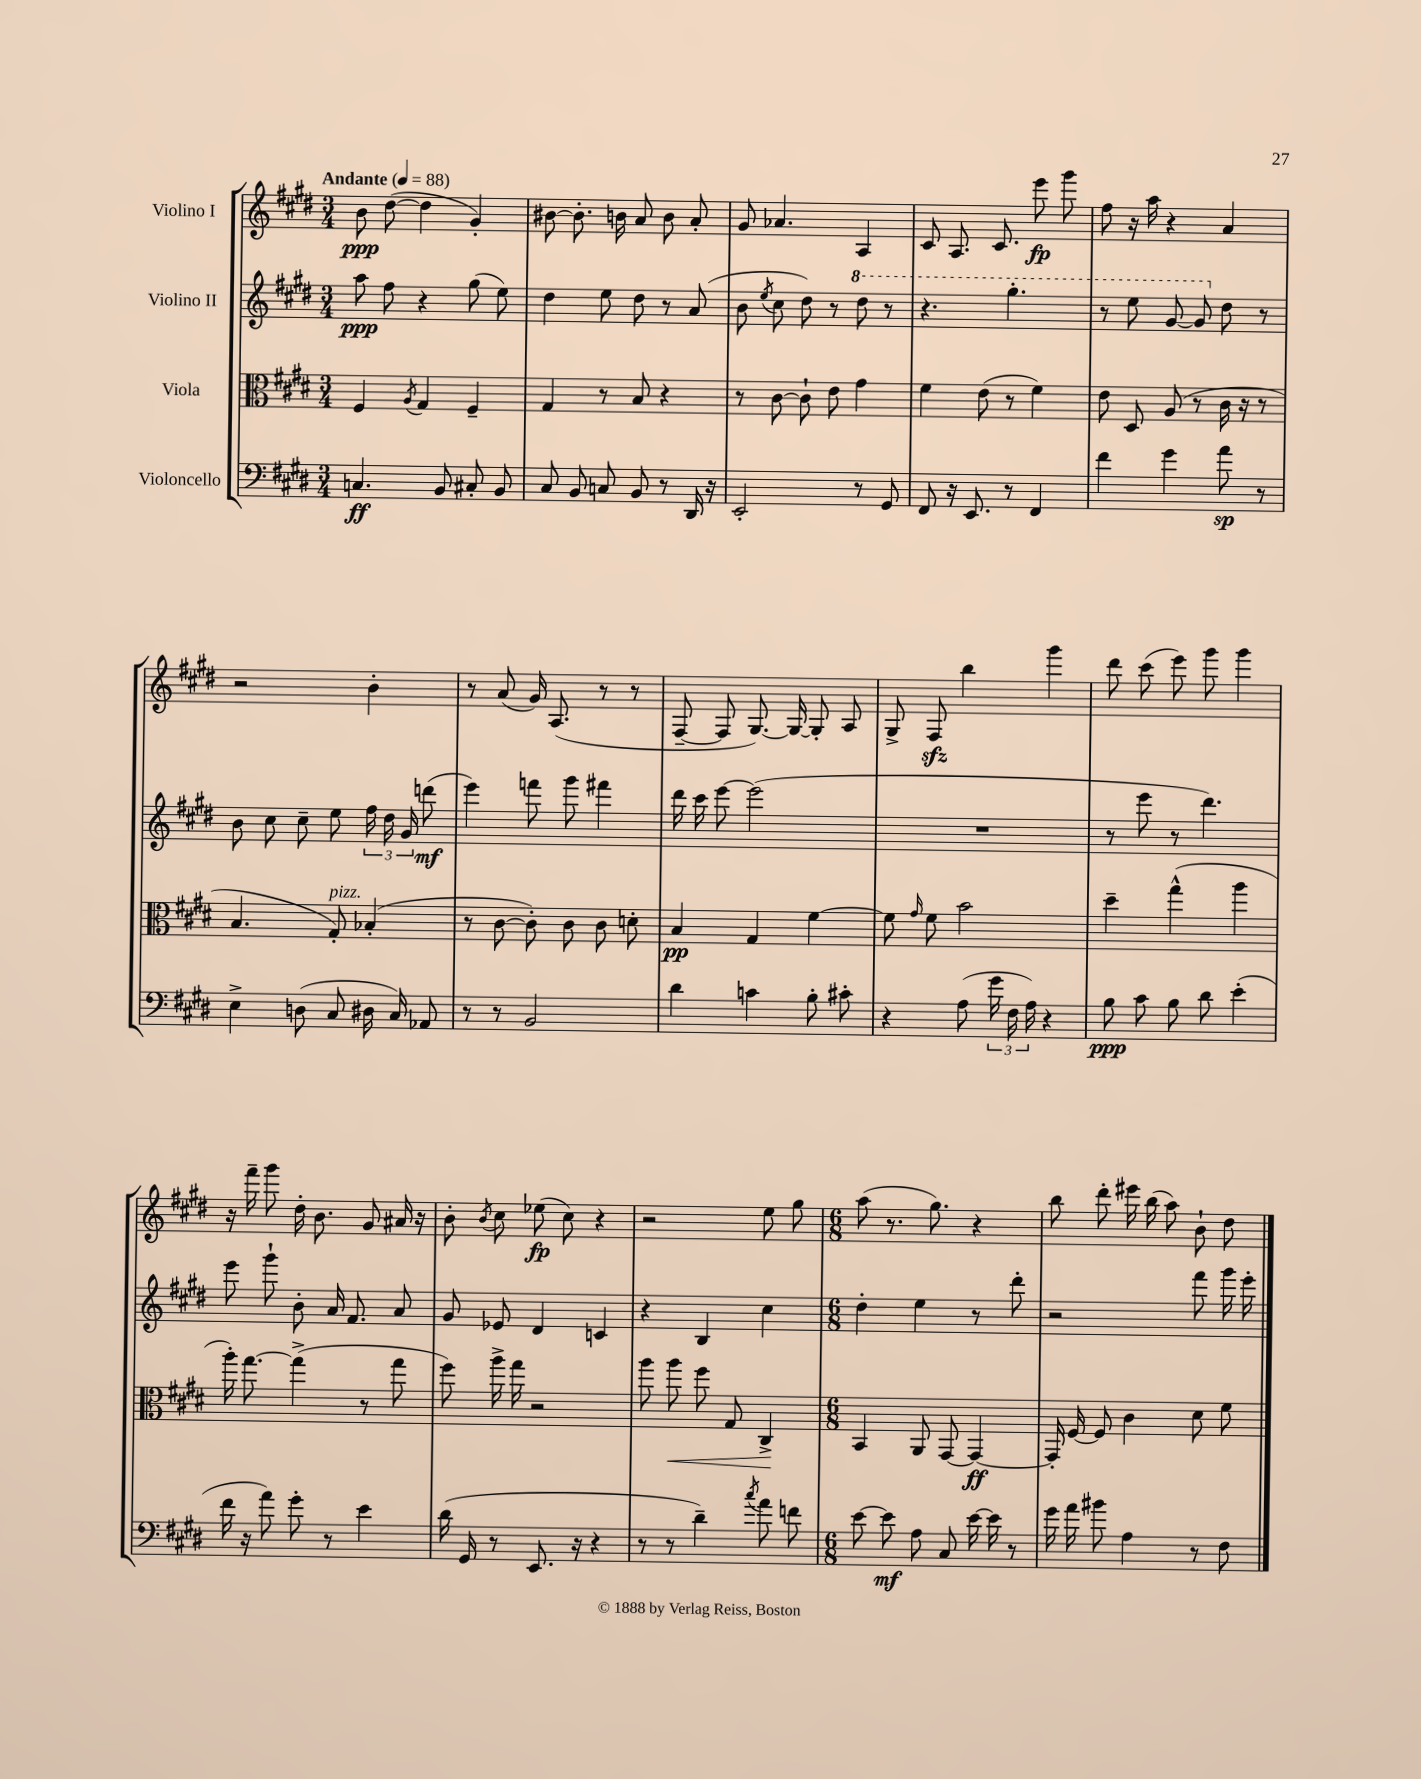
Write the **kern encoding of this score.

**kern	**dynam	**kern	**dynam	**kern	**dynam	**kern	**dynam
*part4	*part4	*part3	*part3	*part2	*part2	*part1	*part1
*staff4	*staff4	*staff3	*staff3	*staff2	*staff2	*staff1	*staff1
*I"Violoncello	*	*I"Viola	*	*I"Violino II	*	*I"Violino I	*
*clefF4	*	*clefC3	*	*clefG2	*	*clefG2	*
*k[f#c#g#d#]	*	*k[f#c#g#d#]	*	*k[f#c#g#d#]	*	*k[f#c#g#d#]	*
*M3/4	*	*M3/4	*	*M3/4	*	*M3/4	*
*MM88	*	*MM88	*	*MM88	*	*MM88	*
=1	=1	=1	=1	=1	=1	=1	=1
!	!	!	!	!	!	!LO:TX:a:B:t=Andante	!
4.Cn/	ff	4F#/	.	8aa\	ppp	8b\	ppp
.	.	.	.	8ff#\	.	([8dd#\	.
.	.	8qA/	.	.	.	.	.
.	.	4G#/	.	4r	.	4dd#\]	.
8BB/	.	.	.	.	.	.	.
8C#X'/	.	4F#~/	.	(8gg#\	.	4g#'/)	.
8BB/	.	.	.	8ee\)	.	.	.
=2	=2	=2	=2	=2	=2	=2	=2
8C#/	.	4G#/	.	4dd#\	.	[8b#X\	.
8BB/	.	.	.	.	.	8.b#'\]	.
8Cn/	.	8r	.	8ee\	.	.	.
.	.	.	.	.	.	16bn\	.
8BB/	.	8B/	.	8dd#\	.	8a/	.
8r	.	4r	.	8r	.	8b\	.
16DD#/	.	.	.	(8a/	.	8a'/	.
16r	.	.	.	.	.	.	.
=3	=3	=3	=3	=3	=3	=3	=3
2EE'/	.	8r	.	8b\	.	8g#/	.
.	.	.	.	8qee/	.	.	.
.	.	[8c#\	.	8cc#\	.	4.a-X/	.
.	.	8c#`\]	.	8dd#\)	.	.	.
.	.	8e\	.	8r	.	.	.
*	*	*	*	*8va	*	*	*
8r	.	4g#\	.	8ddd#\	.	4A/	.
8GG#/	.	.	.	8r	.	.	.
=4	=4	=4	=4	=4	=4	=4	=4
8FF#/	.	4f#\	.	4.r	.	8c#/	.
16r	.	.	.	.	.	8.A/	.
8.EE/	.	.	.	.	.	.	.
.	.	(8e\	.	.	.	.	.
.	.	.	.	.	.	8.c#/	.
8r	.	8r	.	4.ggg#'\	.	.	.
4FF#/	.	4f#\)	.	.	.	8eee\	fp
.	.	.	.	.	.	8ggg#\	.
=5	=5	=5	=5	=5	=5	=5	=5
4f#\	.	8e\	.	8r	.	8ff#\	.
.	.	8D#/	.	8eee\	.	16r	.
.	.	.	.	.	.	16aa\	.
4g#\	.	(8A/	.	[8gg#/	.	4r	.
.	.	8r	.	8gg#/]	.	.	.
*	*	*	*	*X8va	*	*	*
8a\	sp	16c#\	.	8dd#\	.	4a/	.
.	.	16r	.	.	.	.	.
8r	.	8r	.	8r	.	.	.
!!LO:LB:g=z
=6	=6	=6	=6	=6	=6	=6	=6
4E^\	.	4.B/	.	8b\	.	2r	.
.	.	.	.	8cc#\	.	.	.
(8Dn\	.	.	.	8cc#~\	.	.	.
!	!	!LO:TX:a:i:t=pizz.	!	!	!	!	!
8C#/	.	8G#'/)	.	8ee\	.	.	.
16D#X\	.	(4B-X'/	.	24ff#\	.	4b'\	.
.	.	.	.	24dd#\	.	.	.
16C#/)	.	.	.	.	.	.	.
.	.	.	.	24g#/	.	.	.
8AA-X/	.	.	.	(8dddn\	mf	.	.
=7	=7	=7	=7	=7	=7	=7	=7
8r	.	8r	.	4eee\)	.	8r	.
8r	.	[8c#\	.	.	.	(8a/	.
2BB/	.	8c#'\])	.	8fffn\	.	16g#/)	.
.	.	.	.	.	.	(8.A/	.
.	.	8c#\	.	8ggg#\	.	.	.
.	.	8c#\	.	4fff#X\	.	8r	.
.	.	8dn'\	.	.	.	8r	.
=8	=8	=8	=8	=8	=8	=8	=8
4d#\	.	4B/	pp	16ddd#\	.	[8F#~/	.
.	.	.	.	16ccc#\	.	.	.
.	.	.	.	[8eee\	.	8F#/]	.
4cn\	.	4G#/	.	(2eee\]	.	[8.G#/)	.
.	.	.	.	.	.	16G#/_	.
8B'\	.	[4f#\	.	.	.	8G#'/]	.
8c#X'\	.	.	.	.	.	8A/	.
=9	=9	=9	=9	=9	=9	=9	=9
4r	.	8f#\]	.	2.r	.	8G#^/	.
.	.	16qqg#/	.	.	.	.	.
.	.	8f#\	.	.	.	8F#zz/	.
(8A\	.	2b\	.	.	.	4bb\	.
24g#\	.	.	.	.	.	.	.
24F#\	.	.	.	.	.	.	.
24A\)	.	.	.	.	.	.	.
4r	.	.	.	.	.	4ggg#\	.
=10	=10	=10	=10	=10	=10	=10	=10
8B\	ppp	4dd#~\	.	8r	.	8ddd#\	.
8c#\	.	.	.	8eee\	.	(8ccc#\	.
8B\	.	(4gg#^^\	.	8r	.	8eee\)	.
8d#\	.	.	.	4.ddd#\)	.	8ggg#\	.
(4e'\	.	4aa\	.	.	.	4ggg#\	.
!!LO:LB:g=z
=11	=11	=11	=11	=11	=11	=11	=11
16f#\	.	16aa'\)	.	8eee\	.	16r	.
16r	.	[8.gg#\	.	.	.	16fff#~\	.
8a\)	.	.	.	8ggg#`\	.	8ggg#\	.
8g#'\	.	(4gg#^\]	.	8b'\	.	16dd#'\	.
.	.	.	.	.	.	8.b\	.
8r	.	.	.	16a/	.	.	.
.	.	.	.	8.f#/	.	.	.
4e\	.	8r	.	.	.	8g#/	.
.	.	8gg#\	.	8a/	.	16a#X/	.
.	.	.	.	.	.	16r	.
=12	=12	=12	=12	=12	=12	=12	=12
(16d#\	.	8ff#\)	.	8g#/	.	8b'\	.
16GG#/	.	.	.	.	.	.	.
.	.	.	.	.	.	8qb/	.
8r	.	16aa^\	.	8e-X/	.	8cc#\	.
.	.	16gg#\	.	.	.	.	.
8.EE/	.	2r	.	4d#/	.	(8ee-X\	fp
.	.	.	.	.	.	8cc#\)	.
16r	.	.	.	.	.	.	.
4r	.	.	.	4cn/	.	4r	.
=13	=13	=13	=13	=13	=13	=13	=13
8r	.	8aa\	.	4r	.	2r	.
!	!	!	!LO:HP:b	!	!	!	!
8r	.	8aa\	<	.	.	.	.
4d#~\)	.	8ff#\	.	4B/	.	.	.
.	.	8G#/	.	.	.	.	.
8qcc#/	.	.	.	.	.	.	.
8a\	.	4C#^/	.	4cc#\	.	8ee\	.
8fn\	.	.	.	.	.	8gg#\	.
.	.	.	[	.	.	.	.
=14	=14	=14	=14	=14	=14	=14	=14
*M6/8	*	*M6/8	*	*M6/8	*	*M6/8	*
[8e\	.	4BB/	.	4dd#'\	.	(8aa\	.
8e\]	mf	.	.	.	.	8.r	.
8A\	.	8AA/	.	4ee\	.	.	.
.	.	.	.	.	.	8.gg#\)	.
8C#/	.	[8GG#/	.	.	.	.	.
[16e\	.	4GG#/_	ff	8r	.	4r	.
16e\]	.	.	.	.	.	.	.
8r	.	.	.	8ddd#'\	.	.	.
=15	=15	=15	=15	=15	=15	=15	=15
16g#\	.	16GG#'/]	.	2r	.	8bb\	.
16a\	.	[16F#/	.	.	.	.	.
8b#X\	.	8F#/]	.	.	.	8ddd#'\	.
4A\	.	4c#\	.	.	.	16eee#X\	.
.	.	.	.	.	.	(16bb\	.
.	.	.	.	.	.	8aa\)	.
8r	.	8d#\	.	8fff#\	.	8b`\	.
8F#\	.	8f#\	.	16ggg#\	.	8dd#\	.
.	.	.	.	16eee'\	.	.	.
==	==	==	==	==	==	==	==
*-	*-	*-	*-	*-	*-	*-	*-
